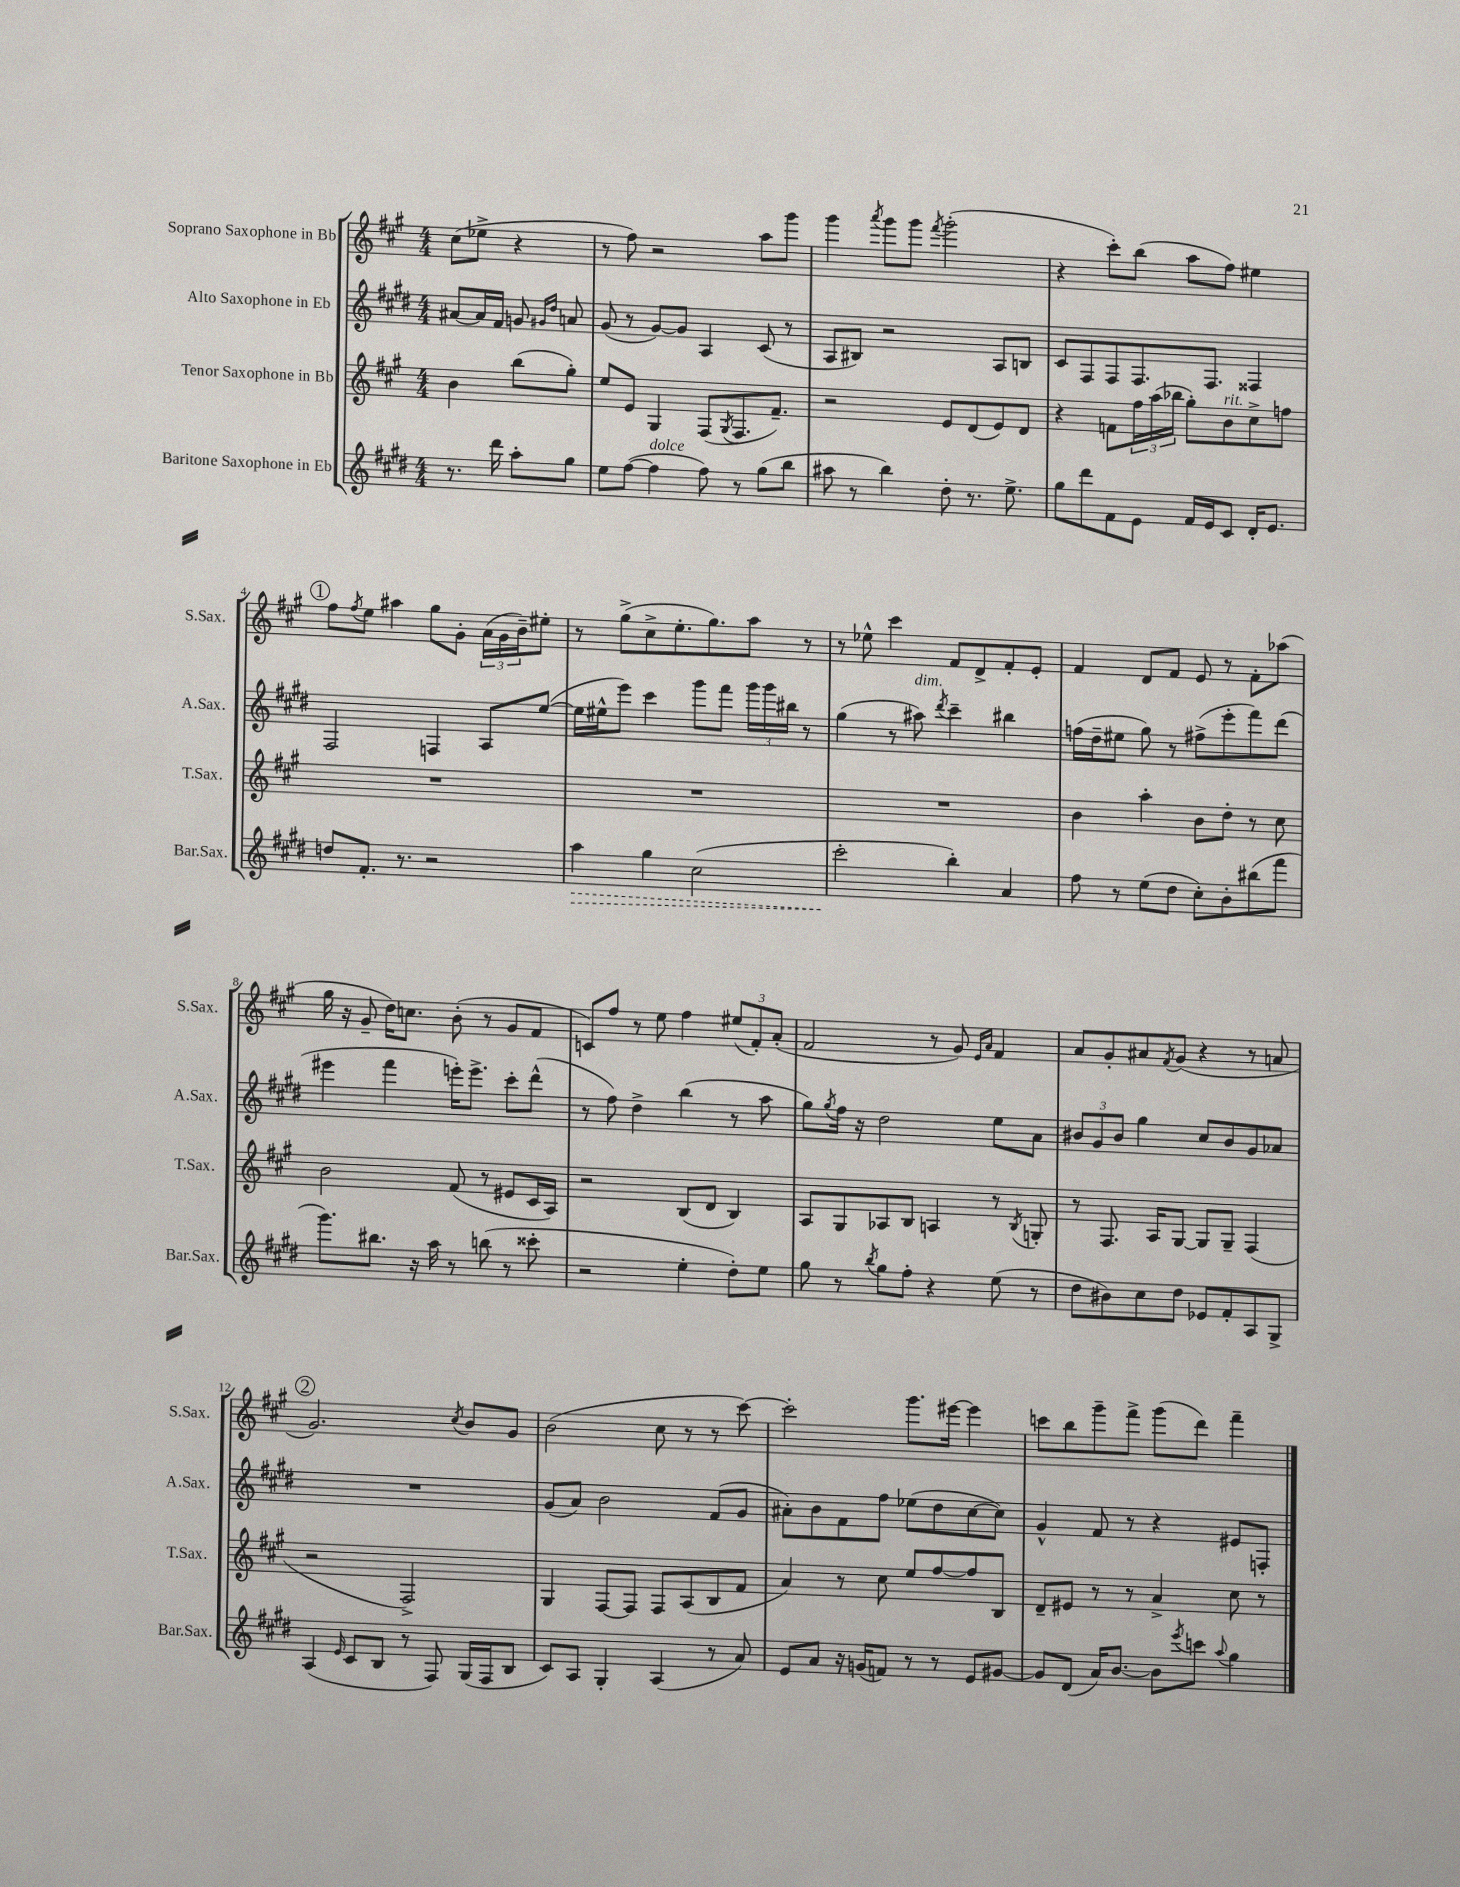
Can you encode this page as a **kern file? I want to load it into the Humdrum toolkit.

**kern	**dynam	**kern	**kern	**kern
*part4	*part4	*part3	*part2	*part1
*staff4	*staff4	*staff3	*staff2	*staff1
*I"Baritone Saxophone in Eb	*	*I"Tenor Saxophone in Bb	*I"Alto Saxophone in Eb	*I"Soprano Saxophone in Bb
*I'Bar.Sax.	*	*I'T.Sax.	*I'A.Sax.	*I'S.Sax.
*clefG2	*	*clefG2	*clefG2	*clefG2
*k[f#c#g#d#]	*	*k[f#c#g#]	*k[f#c#g#d#]	*k[f#c#g#]
*M4/4	*	*M4/4	*M4/4	*M4/4
=	=	=	=	=
8.r	.	4b\	[8a#X/L	(8cc#\L
.	.	.	16a#/L]	8ee-X^\J
16ddd#\	.	.	16f#/JJ	.
8aa'\L	.	(8bb\L	8gn/	4r
.	.	.	16qqg#X/LL	.
.	.	.	16qqdd#/JJ	.
8gg#\J	.	8gg#'\J)	8an/	.
=1	=1	=1	=1	=1
8ee\L	.	8ee/L	(8g#/	8r
([8ff#\J	.	8e/J	8r	8ff#\)
!LO:TX:a:i:t=dolce	!	!	!	!
4ff#\]	.	4G#/	[8g#/L)	2r
.	.	.	8g#/J]	.
8ff#\)	.	(8F#/L	4A/	.
.	.	8qG#/	.	.
8r	.	8.F#/	.	.
(8gg#\L	.	.	(8c#/	8aa\L
.	.	8.f#~/J)	.	.
8bb\J	.	.	8r	8ggg#\J
=2	=2	=2	=2	=2
8aa#X\	.	2r	8A/L	4ggg#\
8r	.	.	8B#X/J)	.
.	.	.	.	8qaaa/
4bb\)	.	.	2r	8ggg#\L
.	.	.	.	8ggg#\J
.	.	.	.	8qfff#/
8dd#'\	.	8e/L	.	(2ggg#'\
8.r	.	(8d/	.	.
.	.	8e/)	8A/L	.
8.ee^\	.	.	.	.
.	.	8d/J	8Bn/J	.
=3	=3	=3	=3	=3
8gg#\L	.	4r	8c#/L	4r
8ddd#\	.	.	8F#/	.
8f#\	.	8fn\L	8F#/	8ccc#'\L)
8e\J	.	24ff#\L	8.F#/	(8bb\J
.	.	(24aa\	.	.
.	.	24bb-X\JJ	.	.
16f#/LL	.	8gg#'\L)	.	8aa\L
16e/J	.	.	8.F#/J	.
!	!	!LO:TX:a:i:t=rit.	!	!
8c#/J	.	8b\	.	8ff#\J)
16d#'/KL	.	8cc#^\	4F##X/	4ee#X\
8.e/J	.	.	.	.
.	.	8ffn\J	.	.
!!LO:LB:g=z
!!LO:REH:place=s1:t=1
=4	=4	=4	=4	=4
8ddn/L	.	1r	2F#/	8ff#\L
.	.	.	.	8qff#/
8.f#'/J	.	.	.	8ee\J
.	.	.	.	4aa#X\
8.r	.	.	.	.
2r	.	.	4Fn/	8gg#\L
.	.	.	.	8g#'\J
.	.	.	8A/L	(24a\LL
.	.	.	.	24g#\
.	.	.	.	24b~\J)
.	.	.	([8ee/J	8ee#X'\J
=5	=5	=5	=5	=5
!	!LO:HP:b	!	!	!
4aa\	>	1r	16ee\LL]	8r
.	.	.	16ee#X^^\J	.
.	.	.	8eee\J)	(8gg#^\L
4gg#\	.	.	4ccc#\	8cc#^\
.	.	.	.	8.ee'\
(2cc#\	.	.	8ggg#\L	.
.	.	.	.	8.gg#\)
.	.	.	8fff#\J	.
.	.	.	24ggg#\LL	8aa\J
.	.	.	24ggg#\	.
.	.	.	24bb#X\JJ	.
.	.	.	8r	8r
=6	=6	=6	=6	=6
2ccc#'\	.	1r	(4gg#\	8r
.	.	.	.	8ee-X^^\
.	.	.	8r	4ccc#\
!	!	!	!LO:TX:a:i:t=dim.	!
.	.	.	8aa#X\)	.
.	.	.	8qddd#/	.
4bb'\)	]	.	4ccc#~\	8f#/L
.	.	.	.	8d^/
4a/	.	.	4bb#X\	8f#'/
.	.	.	.	8e'/J
=7	=7	=7	=7	=7
8ff#\	.	4b\	(16ffn\LL	4f#/
.	.	.	16dd#~\J	.
8r	.	.	8ee#X\J	.
(8ee\L	.	4aa'\	8gg#\)	8d/L
8dd#\J	.	.	8r	8f#/J
8cc#'\L)	.	8b\L	(8ff#X^\L	8e/
8b'\	.	8dd'\J	8eee'\	8r
(8bb#X\	.	8r	8fff#\)	8f#'\L
8fff#\J	.	8cc#\	(8ddd#\J	(8aa-X\J
!!LO:LB:g=z
=8	=8	=8	=8	=8
8.ggg#\L)	.	2b\	4eee#X\	16gg#\
.	.	.	.	16r
.	.	.	.	8g#~/
8.bb#X\J	.	.	.	.
.	.	.	4fff#\	16dd\KL)
.	.	.	.	8.ccn\J
16r	.	.	.	.
16aa\	.	.	.	.
8r	.	(8f#/	16eeen'\KL)	(8b'\
.	.	.	8.eee^\J	.
(8bbn\	.	8r	.	8r
8r	.	8e#X/L	8ccc#'\L	8g#/L
8ccc##X'\	.	16c#/L	(8ddd#^^\J	8f#/J
.	.	16A/JJ)	.	.
=9	=9	=9	=9	=9
2r	.	2r	8r	8cn/L)
.	.	.	8ff#\)	8ff#/J
.	.	.	4dd#^\	8r
.	.	.	.	8ee\
4ee'\	.	(8B/L	(4bb\	4ff#\
.	.	8d/J	.	.
8dd#'\L)	.	4B/)	8r	(12ee#X/L
.	.	.	.	12f#'/)
8ee\J	.	.	8aa\	.
.	.	.	.	(12a'/J
=10	=10	=10	=10	=10
8gg#\	.	8A/L	8gg#\L)	2f#/
.	.	.	8qgg#/	.
8r	.	8G#/	16ff#\Jk	.
.	.	.	16r	.
8qbb/	.	.	.	.
8gg#\L	.	8A-X/	2dd#\	.
8ff#'\J	.	8B/J	.	.
4r	.	4An/	.	8r
.	.	.	.	8g#/)
.	.	.	.	16qqe/LL
.	.	.	.	16qqa/JJ
(8ee\	.	8r	8ee\L	4f#/
.	.	8qB/	.	.
8r	.	8Gn'/	8a\J	.
=11	=11	=11	=11	=11
8dd#\L	.	8r	12b#X/L	8a/L
.	.	.	12g#/	.
8b#X\)	.	8.F#/	.	8g#'/
.	.	.	12b#/J	.
8cc#\	.	.	4gg#\	8a#X/
.	.	16A/KL	.	.
.	.	.	.	8qf#/
8dd#\J	.	[8G#/J	.	(8g#/J
8e-X/L	.	8G#/L]	8cc#/L	4r
8f#'/	.	8G#~/J	8b#/	.
8A/	.	(4F#/	8g#/	8r
8G#^/J	.	.	8a-X/J	8an/
!!LO:LB:g=z
!!LO:REH:place=s1:t=2
=12	=12	=12	=12	=12
(4A/	.	2r	1r	2.g#/)
16qqe/	.	.	.	.
8c#/L	.	.	.	.
8B/J	.	.	.	.
8r	.	2F#^/)	.	.
8F#/)	.	.	.	.
.	.	.	.	8qcc#/
(16G#/LL	.	.	.	8b/L
16F#/J	.	.	.	.
8B/J	.	.	.	8g#/J
=13	=13	=13	=13	=13
8c#/L)	.	4G#/	(8g#/L	(2b\
8A/J	.	.	8a/J)	.
4G#'/	.	[8F#/L	2b\	.
.	.	8F#/J]	.	.
(4A/	.	8F#/L	.	8cc#\
.	.	(8A/	.	8r
8r	.	8B/	(8f#/L	8r
8a/)	.	8f#/J	8g#/J	[8ccc#\)
=14	=14	=14	=14	=14
8e/L	.	4a/)	8a#X'\L)	2ccc#'\]
8a/J	.	.	8b\	.
16r	.	8r	8f#\	.
(16gn/KL	.	.	.	.
8fn/J)	.	8cc#\	8ff#\J	.
8r	.	8ee/L	(8ee-X\L	8.ggg#\L
8r	.	[8ff#/	8dd#\	.
.	.	.	.	[16eee#X\Jk
8e/L	.	8ff#/]	[8cc#\	4eee#\]
[8g#X/J	.	8B/J	8cc#\J])	.
=15	=15	=15	=15	=15
8g#/L]	.	8d~/L	4g#^^/	8cccn\L
(8d#/J	.	8e#X/J	.	8bb\
16a/KL)	.	8r	8f#/	8ggg#~\
[8.b/J	.	.	.	.
.	.	8r	8r	8fff#^\J
8b\L]	.	4a^/	4r	(8ggg#\L
8qeee/	.	.	.	.
8cccn\J	.	.	.	8ddd\J)
8qqaa/	.	.	.	.
4gg#\	.	8cc#\	8e#X/L	4fff#~\
.	.	8r	8Fn'/J	.
==	==	==	==	==
*-	*-	*-	*-	*-
